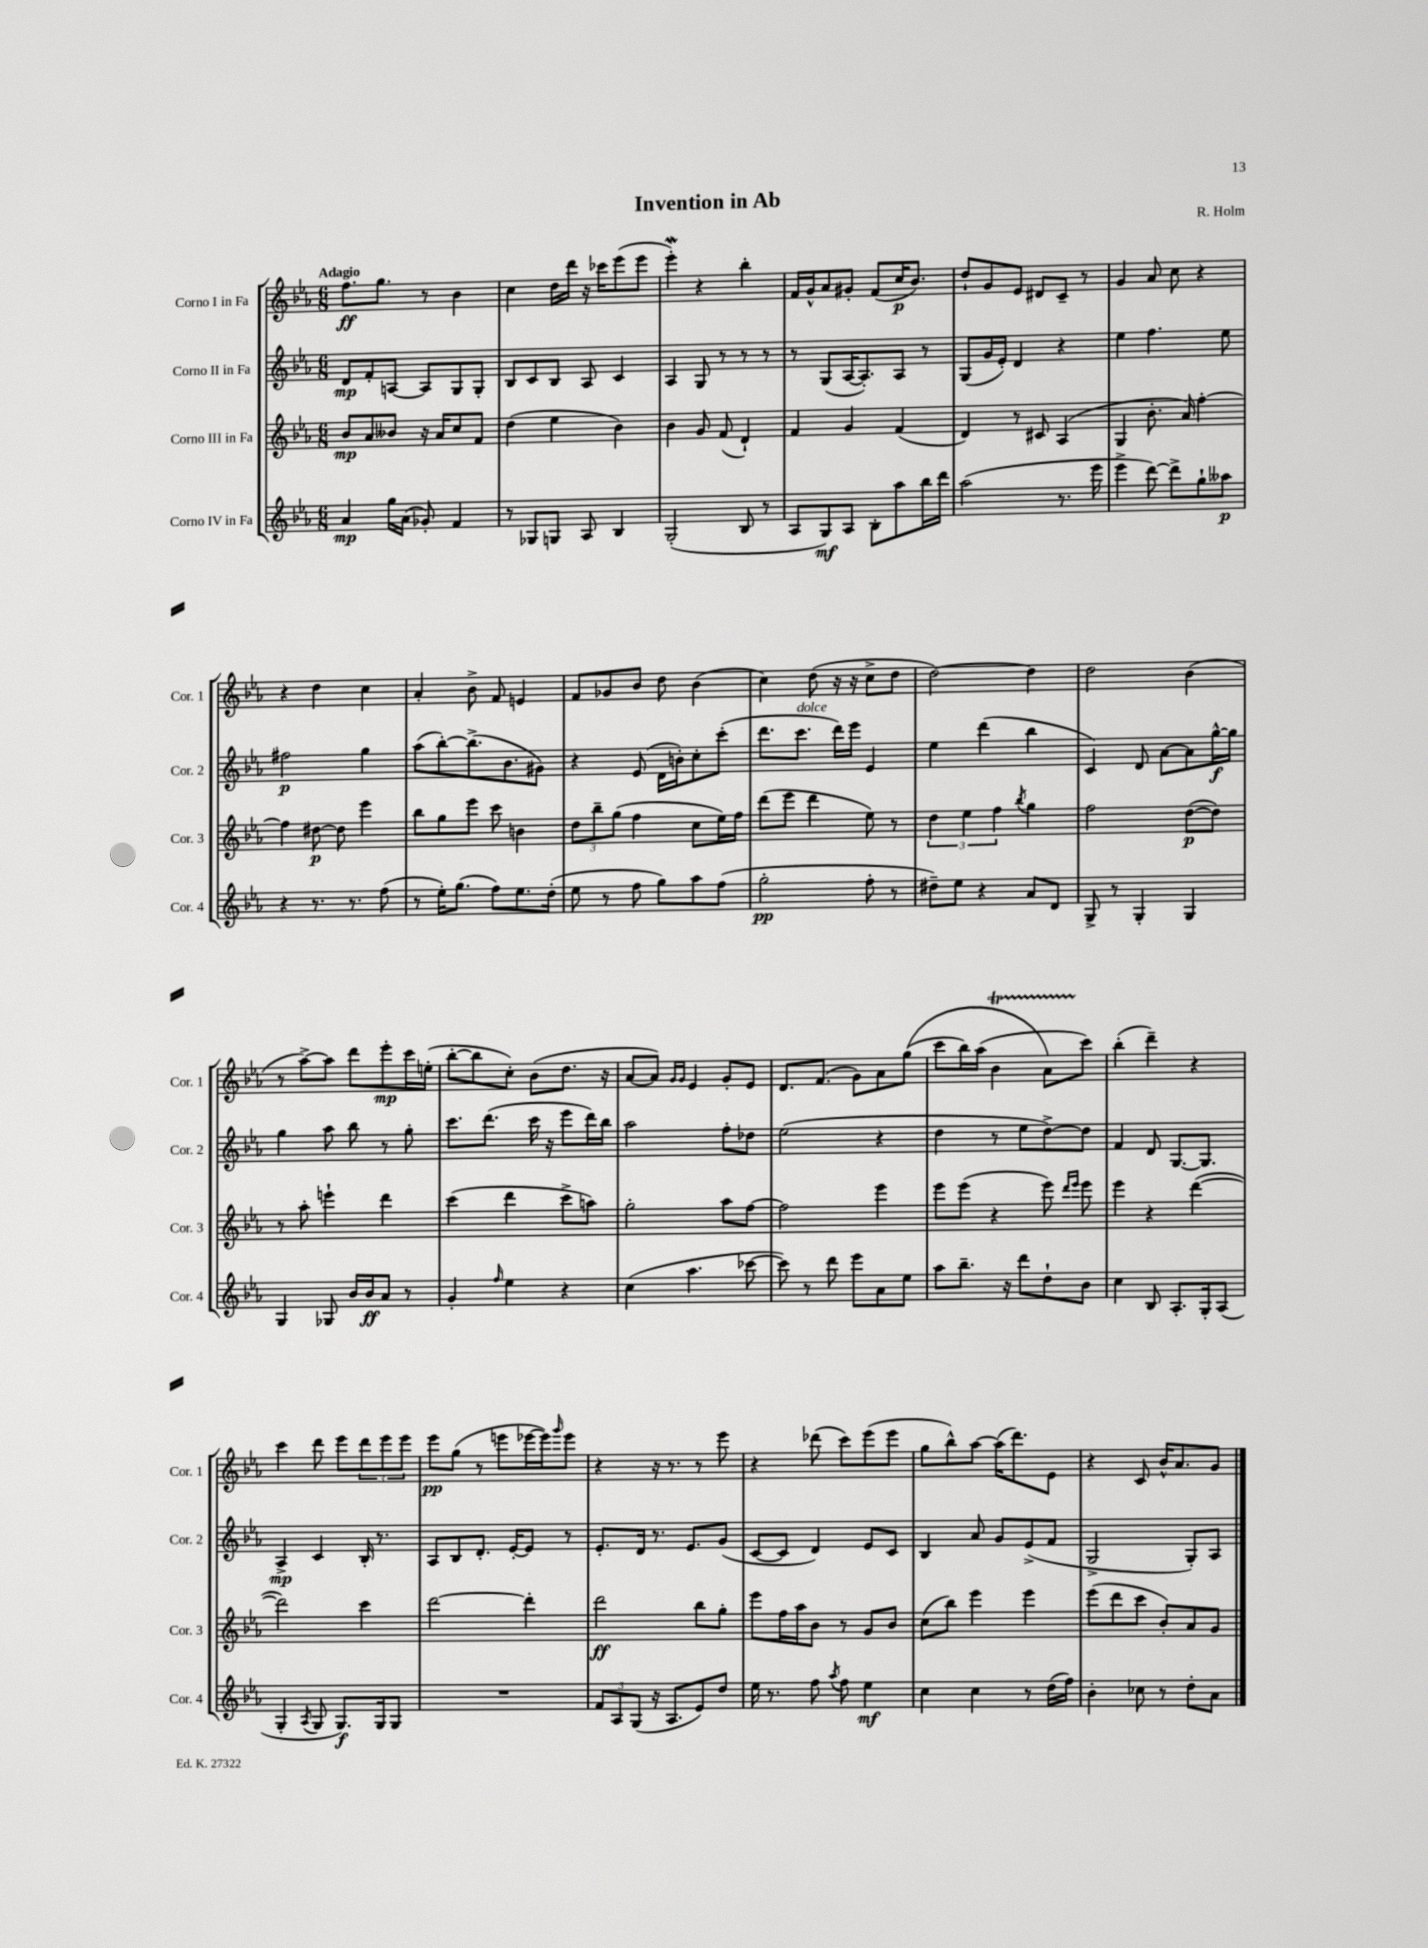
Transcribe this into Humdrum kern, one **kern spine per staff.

**kern	**kern	**kern	**kern
*staff4	*staff3	*staff2	*staff1
*clefG2	*clefG2	*clefG2	*clefG2
*k[b-e-a-]	*k[b-e-a-]	*k[b-e-a-]	*k[b-e-a-]
*M6/8	*M6/8	*M6/8	*M6/8
4a-	8b-	8d	8.ff
.	8a-	8f'	.
.	.	.	8.gg
16gg	8b--	[8A	.
(16a-	.	.	.
8g-')	16r	8A]	8r
.	16a-	.	.
4f	8cc	8G	4b-
.	8f	8G'	.
=	=	=	=
8r	(4dd	8B-	4cc
8G-	.	8c	.
8G	4ee-	8B-	16dd
.	.	.	16ddd
8A-	.	8A-	16r
.	.	.	16ccc-
4B-	4b-)	4c	(8eee-
.	.	.	8eee-
=	=	=	=
(2G'	4b-	4A-	4eee-')
.	8g	8G	4r
.	(8f	8r	.
8B-	4d`)	8r	4bb-'
8r	.	8r	.
=	=	=	=
8A-	4f	8r	16f
.	.	.	16g^^
8G)	.	(8G	8a-
8A-	4g	[16A-	8g#'
.	.	8.A-'])	.
8B-'	.	.	(8f
8aa-	(4f	8A-	16cc
.	.	.	8.b-)
16bb-	.	8r	.
16ddd	.	.	.
=	=	=	=
(2aa-	4d)	(8G	8dd`
.	.	16g	8g
.	.	16e-')	.
.	8r	4d	8e-
.	8c#	.	8d#
8.r	(4A-	4r	8c~
.	.	.	8r
16eee-	.	.	.
=	=	=	=
4eee-^	4G	4ee-	4g
[8ddd)	8.b-'	4.ff	8a-
8ddd^]	.	.	8cc
.	16a-)	.	.
8gg`	[4ff'	.	4r
8aa--	.	8ee-	.
=	=	=	=
4r	4ff]	2ff#	4r
8.r	[8dd#	.	4dd
.	8dd#]	.	.
8.r	.	.	.
.	4eee-	4gg	4cc
(8ff	.	.	.
=	=	=	=
8r	8bb-	(8aa-	4a-'
16ee-')	8gg	[8bb-')	.
(8.gg	.	.	.
.	8eee-	(8.bb-^]	8b-^
8ff)	8ccc	.	8f
.	.	8.b-	.
8.ee-	4b	.	4e
.	.	8g#)	.
(16dd'	.	.	.
=	=	=	=
8ee-	12dd	4r	8f
.	12bb-~	.	.
8r	.	.	8g-
.	(12gg	.	.
8ff	4ff	(8e-	8b-
8gg)	.	16d	8dd
.	.	16b')	.
8aa-	8cc	8cc'	(4b-
(8ff	16ee-)	(8ccc'	.
.	16ff	.	.
=	=	=	=
2gg'	(8ddd	8.ddd	4cc)
.	8eee-	.	.
.	.	8.ccc	.
.	4ddd	.	(8dd
.	.	16ddd)	16r
.	.	16eee-	16r
8ff'	8ee-)	4e-	8cc^
8r	8r	.	8dd
=	=	=	=
8dd#~)	6dd	4ee-	[2dd)
8ee-	.	.	.
.	6ee-	.	.
4r	.	(4ddd	.
.	6ff	.	.
.	8qbb-	.	.
8a-	4gg	4bb-	4dd]
8d	.	.	.
=	=	=	=
8G^	2ff	4c)	2dd
8r	.	.	.
4G'	.	8d	.
.	.	[8a-	.
4G	([8dd	8a-]	(4b-
.	8dd])	[16gg^^	.
.	.	16gg]	.
=	=	=	=
4G	8r	4gg	8r
.	8aa-'	.	[8aa-^)
8G-	4eee`	8aa-	8aa-]
16b-	.	8bb-	8ddd
16b-	.	.	.
8a-	4ddd	8r	8eee-'
8r	.	8gg'	16ccc
.	.	.	(16ee'
=	=	=	=
4g'	(4ccc	8.ccc	[8bb-'
.	.	.	8bb-]
.	.	(8.ddd	.
16qqff	.	.	.
4ee-	4ddd	.	8cc')
.	.	16ccc	(8b-
.	.	16r	.
4r	8ccc^	8eee-	8.dd
.	8aa)	16ddd)	.
.	.	16bb-	16r
=	=	=	=
(4cc	2gg'	2aa-	[8a-
.	.	.	8a-])
.	.	.	16qqg
.	.	.	16qqg
4.aa-	.	.	4e-
.	8aa-	8ff'	8g'
[8ccc-	[8ff	8dd-	8e-
=	=	=	=
8ccc-])	2ff]	(2ee-	8.d
8r	.	.	.
.	.	.	(8.f
8ddd	.	.	.
8eee-	.	.	8g)
8a-	4eee-	4r	8a-
8ee-	.	.	&((8gg
=	=	=	=
8aa-	8eee-	4dd	8ccc
8.bb-~	(8eee-	.	16bb-)
.	.	.	(16aa-
.	4r	8r	4b-
16r	.	.	.
8ddd	.	8ee-	.
8dd`	8eee-)	[8dd^)	8a-&)
.	16qqddd	.	.
.	16qqeee-	.	.
8b-	8eee-	8dd]	8ccc)
=	=	=	=
4cc	4eee-	4f	(4bb-'
8B-	4r	8d	4ddd~)
8.A-'	.	[8.G	.
.	([4ddd	.	4r
16G'	.	8.G]	.
(8A-	.	.	.
=	=	=	=
4G'	2ddd])	4A-^	4ccc
8qA-	.	.	.
8G	.	4c	8ddd
8.G)	.	.	8eee-
.	4ccc	16B-'	12ddd
16G	.	8.r	.
.	.	.	12eee-
8G	.	.	.
.	.	.	12eee-
=	=	=	=
2.r	[2ddd	8A-	8eee-
.	.	8B-	(8gg
.	.	8.d'	8r
.	.	.	8eee
.	.	[16e-'	.
.	4ddd']	8e-]	[16eee-
.	.	.	16eee-])
.	.	.	16qqggg
.	.	8r	8eee-
=	=	=	=
12f	2ddd	8.e-'	4r
12A-	.	.	.
(12G	.	.	.
.	.	16d	.
16r	.	8.r	16r
8.A-	.	.	8.r
.	.	8.e-	.
8e-)	8bb-	.	8r
8dd	8gg'	(8g	8eee-
=	=	=	=
16ee-	8eee-	[8c	4r
8.r	.	.	.
.	16ff	8c]	.
.	16aa-	.	.
8ff	8b-	4d)	(8ddd-
8qaa-	.	.	.
8ff	8r	.	8ccc)
4ee-	8g	8e-	(8eee-
.	8b-	8c	8eee-
=	=	=	=
4cc	(8cc	4B-	8gg
.	8bb-)	.	8bb-^^)
4cc	4eee-	8a-	[8aa-
.	.	8g	(16aa-]
.	.	.	8.ddd)
8r	4eee-	(8e-^	.
(16dd	.	8f	8e-
16ff)	.	.	.
=	=	=	=
4b-'	(8eee-	2G^	4r
.	8ddd	.	.
8cc-	8ccc	.	8c
8r	8b-')	.	16b-^^
.	.	.	8.a-
8dd'	8a-	8G')	.
8a-	8g	8A-	8g
==	==	==	==
*-	*-	*-	*-
